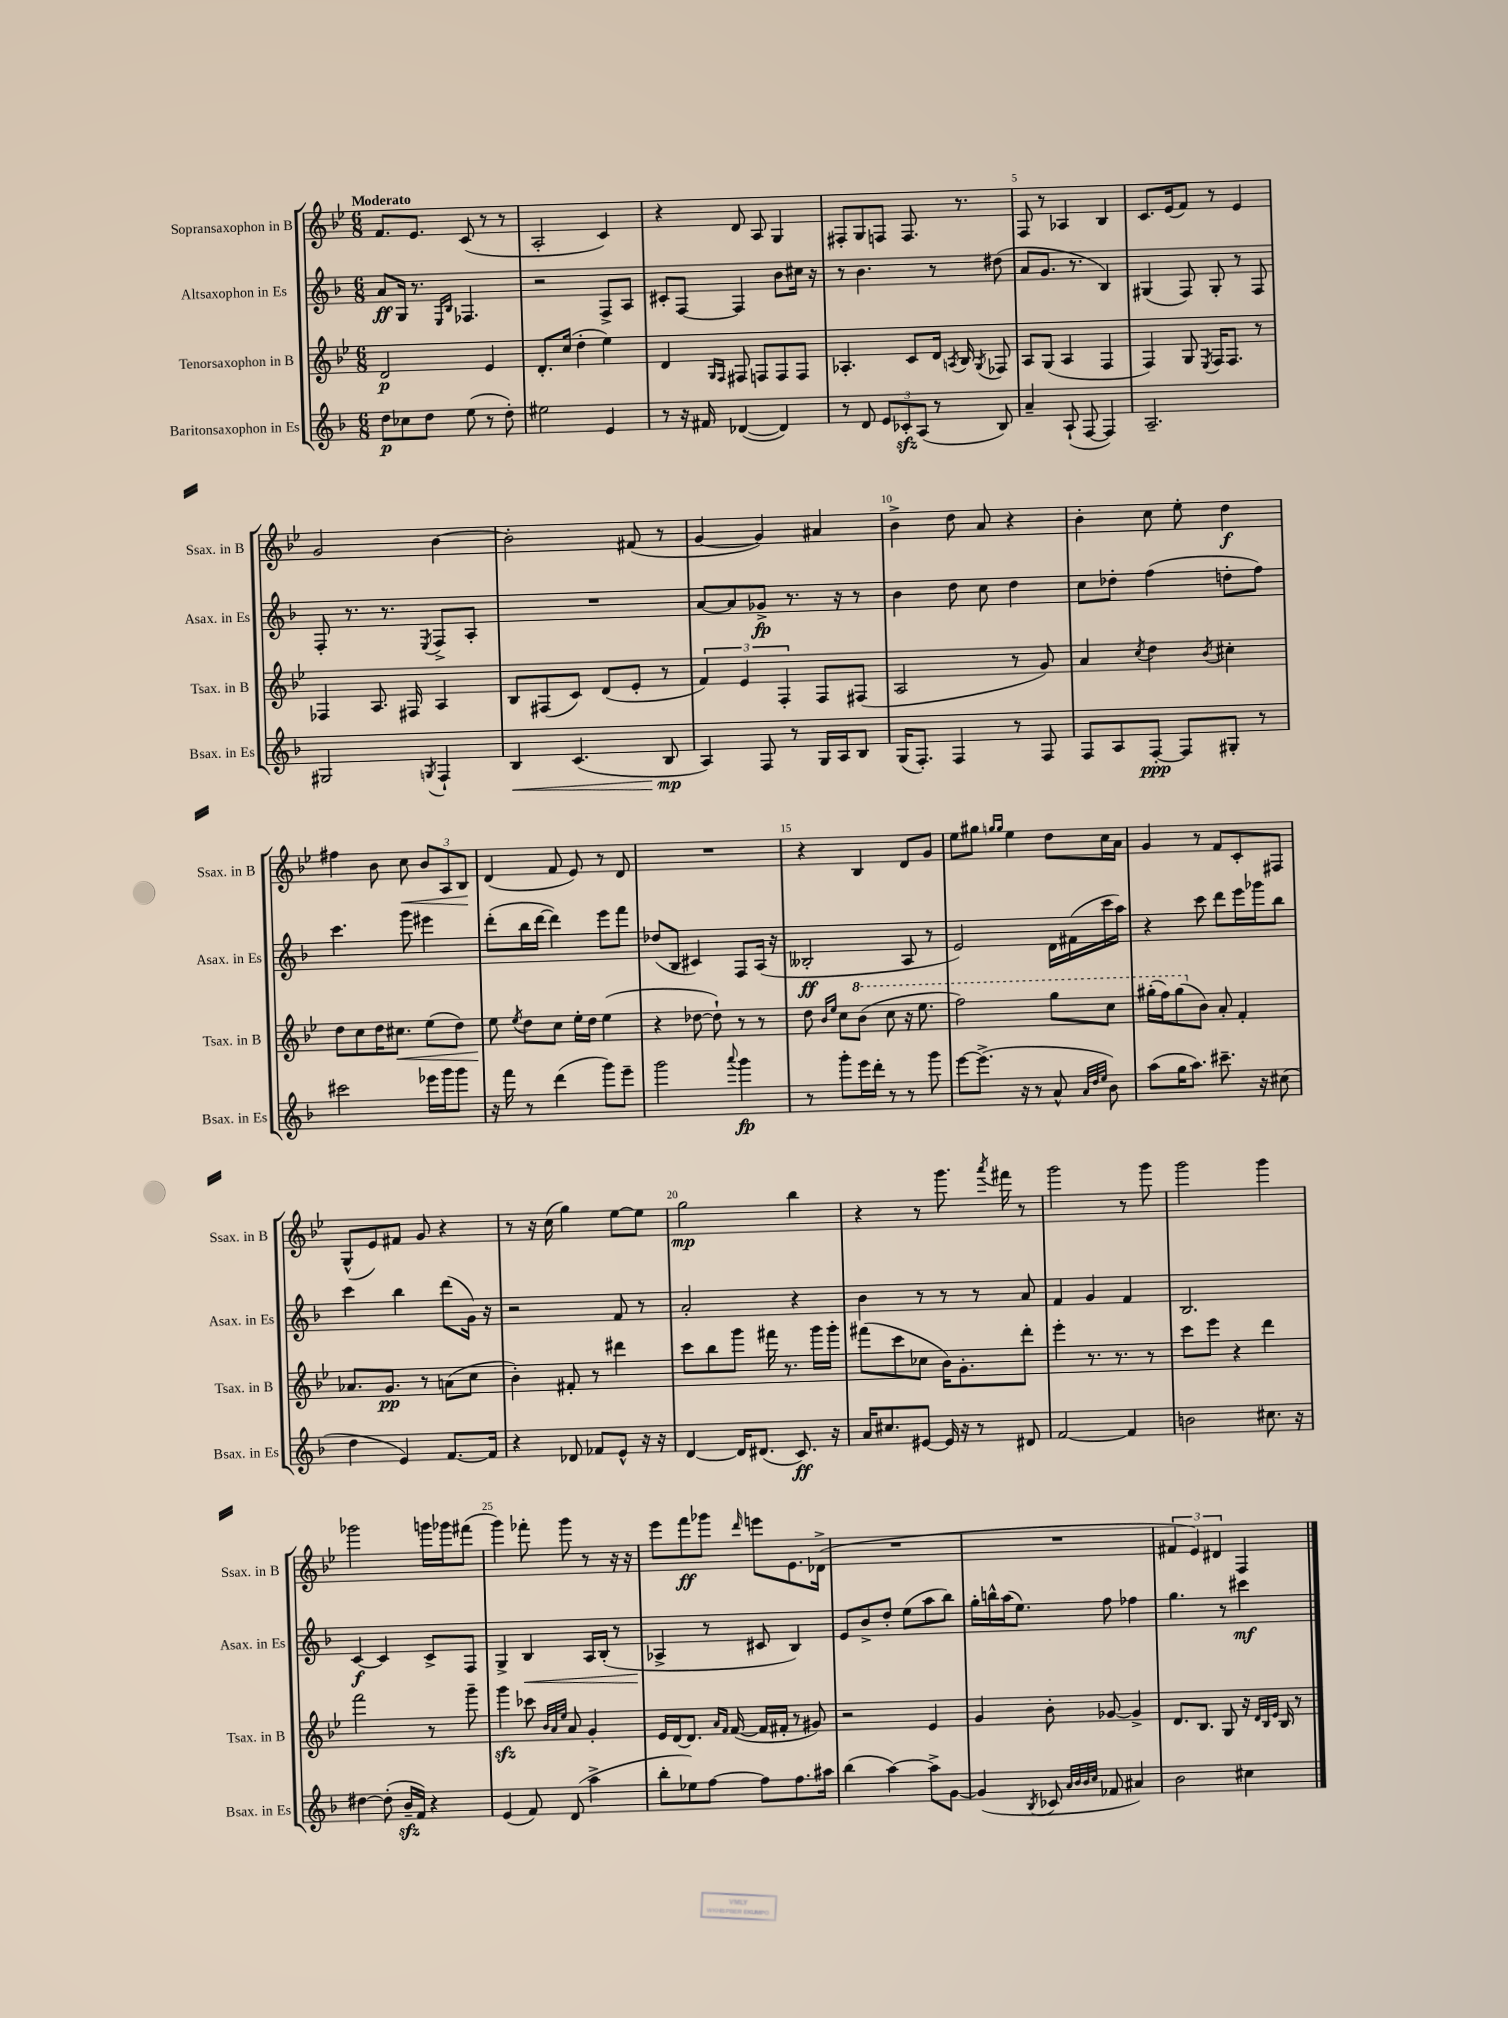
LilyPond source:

<<
\new StaffGroup <<
\new Staff = "s0" \with { instrumentName = "Sopransaxophon in B" shortInstrumentName = "Ssax. in B" } {
    \clef treble \key bes \major \numericTimeSignature \time 6/8 \tempo "Moderato"
    \autoBeamOff f'8.[ ees'8.] c'8( r8 r8 |
    a2-. c'4) |
    r4 d'8 a8 g4 |
    fis8[-. g8 f8] f8. r8. |
    f8 r8 aes4 bes4 |
    c'8.[ ees'16( f'8]) r8 ees'4 |
    g'2 bes'4~ |
    bes'2-. fis'8( r8 |
    g'4~ g'4) ais'4 |
    bes'4-> d''8 a'8 r4 |
    bes'4-. c''8 ees''8-. d''4\f |
    fis''4 bes'8 c''8\< \tuplet 3/2 { bes'8[ a8 bes8]\! } |
    d'4( f'8 ees'8) r8 d'8 |
    R2. |
    r4 bes4 d'8[ g'8] |
    ees''8[ gis''8] \grace { g''16[ g''16] } ees''4 d''8[ c''16 a'16] |
    g'4 r8 f'8[ c'8-. fis8] |
    g8[-^( ees'8) fis'8] g'8 r4 |
    r8 r16 c''16( g''4) ees''8[~ ees''8] |
    g''2\mp bes''4 |
    r4 r8 g'''8. \acciaccatura { a'''8 } fis'''16 r8 |
    g'''2 r8 g'''8 |
    g'''2 g'''4 |
    ges'''2 g'''16[ ges'''16 fis'''8]( |
    g'''4) fes'''8-. g'''8 r8 r16 r16 |
    ees'''8[ f'''8\ff ges'''8] \grace { d'''16 } e'''8[ ees'8. des'16]->( |
    R2. |
    R2. |
    \tuplet 3/2 { fis'4 ees'4) dis'4 } f4 \bar "|." |
}
\new Staff = "s1" \with { instrumentName = "Altsaxophon in Es" shortInstrumentName = "Asax. in Es" } {
    \clef treble \key f \major \numericTimeSignature \time 6/8
    \autoBeamOff a'8[\ff g16] r8. \grace { e16[ bes16] } fes4. |
    r2 f8[-> a8] |
    cis'8[-. f8]~ f4 bes'8[ cis''16] r16 |
    r8 bes'4. r8 dis''8( |
    a'8[ g'8.] r8. bes4) |
    gis4( f8) gis8-. r8 f8 |
    f8-. r8. r8. \acciaccatura { e8 } f8[-> a8]-. |
    R2. |
    a'8[~ a'8 ges'8]->\fp r8. r16 r8 |
    bes'4 d''8 c''8 d''4 |
    c''8[ des''8]-. f''4( d''8[-. f''8]) |
    c'''4. g'''8 eis'''4 |
    d'''8[-.( bes''16 d'''16]~ d'''4) e'''8[ f'''8] |
    des''8[( bes8] cis'4) f8[ a16]( r16 |
    beses2-.\ff a8 r8 |
    e'2) d'16[ fis'16( c'''16 a''16]) |
    r4 c'''8 d'''8[ e'''16 ges'''16 bes''8] |
    c'''4 bes''4 d'''8[( g'16]) r16 |
    r2 f'8 r8 |
    a'2-. r4 |
    bes'4 r8 r8 r8 a'8 |
    f'4 g'4 f'4 |
    bes2. |
    c'4~\f c'4 c'8[-> f8] |
    g4-> bes4\< a16[ bes16]-.( r8 |
    aes4->\! r8 cis'8 bes4) |
    e'8[ bes'8-> d''8]-. e''8[( a''8 bes''8]) |
    g''16[-. b''16-^ a''16( e''8.]) f''8 fes''4 |
    g''4. r8 cis'''4\mf \bar "|." |
}
\new Staff = "s2" \with { instrumentName = "Tenorsaxophon in B" shortInstrumentName = "Tsax. in B" } {
    \clef treble \key bes \major \numericTimeSignature \time 6/8
    \autoBeamOff d'2\p ees'4 |
    d'8.[-. c''16]( d''4-. ees''4) |
    d'4 \grace { g16[ f16] } fis8 f8[ f8 f8] |
    aes4.-. c'8[ d'16] \acciaccatura { a8 } bes16 \acciaccatura { g8 } fes8 |
    a8[ g8]( a4 f4 |
    f4) g8 \acciaccatura { ees8 } f16[ f8.] r8 |
    fes4 a8. fis16 a4 |
    bes8[ fis8( c'8]) d'8[( ees'8]-. r8 |
    \tuplet 3/2 { f'4) ees'4 f4-. } f8[ fis8]( |
    a2 r8 g'8) |
    a'4 \acciaccatura { c''8 } d''4 \acciaccatura { bes'8 } cis''4-. |
    d''8[ c''8 d''16 cis''8.]\< ees''8[( d''8]) |
    ees''8\! \acciaccatura { ees''8 } d''8[ c''8] ees''16[-. d''16] ees''4( |
    r4 des''8~ des''8-!) r8 r8 |
    d''8 \grace { bes'16[ ees''16] } c''8[ \ottava #1 bes''8]( c'''8 r16 ees'''8. |
    f'''2) g'''8[ c'''8] |
    gis'''16[-.( f'''16) gis'''8( \ottava #0 bes'8]) a'8-. f'4-. |
    aes'8.[ g'8.]\pp r8 a'8[( c''8] |
    bes'4-.) fis'8-. r8 dis'''4 |
    c'''8[ bes''8 g'''8] fis'''16 r8. g'''16[ g'''16]-. |
    fis'''8[( c'''8 ces''8] bes'16[) g'8.-. d'''8]-. |
    ees'''4-. r8. r8. r8 |
    c'''8[ ees'''8] r4 d'''4 |
    f'''2 r8 g'''8-- |
    g'''4\sfz ces'''8 \grace { bes'32[ a'32 ees''32] } a'8 g'4-. |
    ees'16[ d'16~ d'8.] \grace { a'16[ f'16] } f'16~( f'16[ fis'16]-. r8 gis'8) |
    r2 ees'4 |
    g'4 bes'8-. ges'8~ ges'4-> |
    d'8.[ bes8.] g8 r16 \grace { d'32[ bes32 ees'32] } bes16 r8 \bar "|." |
}
\new Staff = "s3" \with { instrumentName = "Baritonsaxophon in Es" shortInstrumentName = "Bsax. in Es" } {
    \clef treble \key f \major \numericTimeSignature \time 6/8
    \autoBeamOff d''8[\p ces''8 d''8] e''8( r8 d''8-.) |
    eis''2 e'4 |
    r8 r16 fis'16 des'4~( des'4) |
    r8 d'8 \tuplet 3/2 { e'8[ ces'8-.\sfz a8]( } r8 bes8) |
    a'4-- a8-!( f8~ f4) |
    a2.-- |
    gis2 \acciaccatura { g8 } f4-! |
    bes4\< c'4.( bes8\mp\! |
    a4) f8 r8 g16[ a16 bes8] |
    g16[( f8.]-.) f4 r8 f8 |
    f8[ a8 f8]~-.\ppp f8[ gis8]-. r8 |
    cis'''2 ees'''16[ g'''16 g'''8] |
    r16 f'''16 r8 d'''4( g'''8[) e'''8]-- |
    g'''2 \appoggiatura { a'''8 } g'''4\fp |
    r8 g'''8[-. e'''16 d'''16]-. r8 r8 g'''8 |
    e'''8[~ e'''8.]->( r16 r8 a'8-^ \grace { a'32[ d''32 e''32] } bes'8) |
    a''8[( g''16 a''8.]) cis'''8.-- r16 cis''8( |
    d''4 e'4) f'8.[~ f'16] |
    r4 des'8 fes'8[ e'8]-^ r16 r16 |
    d'4~ d'16[ dis'8.]( c'8.\ff) r16 |
    a'16[ cis''8. eis'8]~ eis'16 r16 r8 dis'8 |
    f'2~ f'4 |
    b'2 cis''8. r16 |
    dis''4~ dis''8-.( bes'16[--\sfz f'16]) r4 |
    e'4( f'8) d'8( a''4-> |
    bes''8[-. ees''8) f''8]~ f''8[ f''8. ais''16] |
    bes''4( a''4~) a''8[-> g'8]~ |
    g'4( \acciaccatura { bes8 } ces'8 \grace { a'32[ bes'32 bes'32 c''32] } fes'8 ais'4) |
    bes'2 cis''4 \bar "|." |
}
>>
>>
\layout { \context { \Score \override BarNumber.break-visibility = ##(#f #t #t) barNumberVisibility = #(every-nth-bar-number-visible 5) } }
